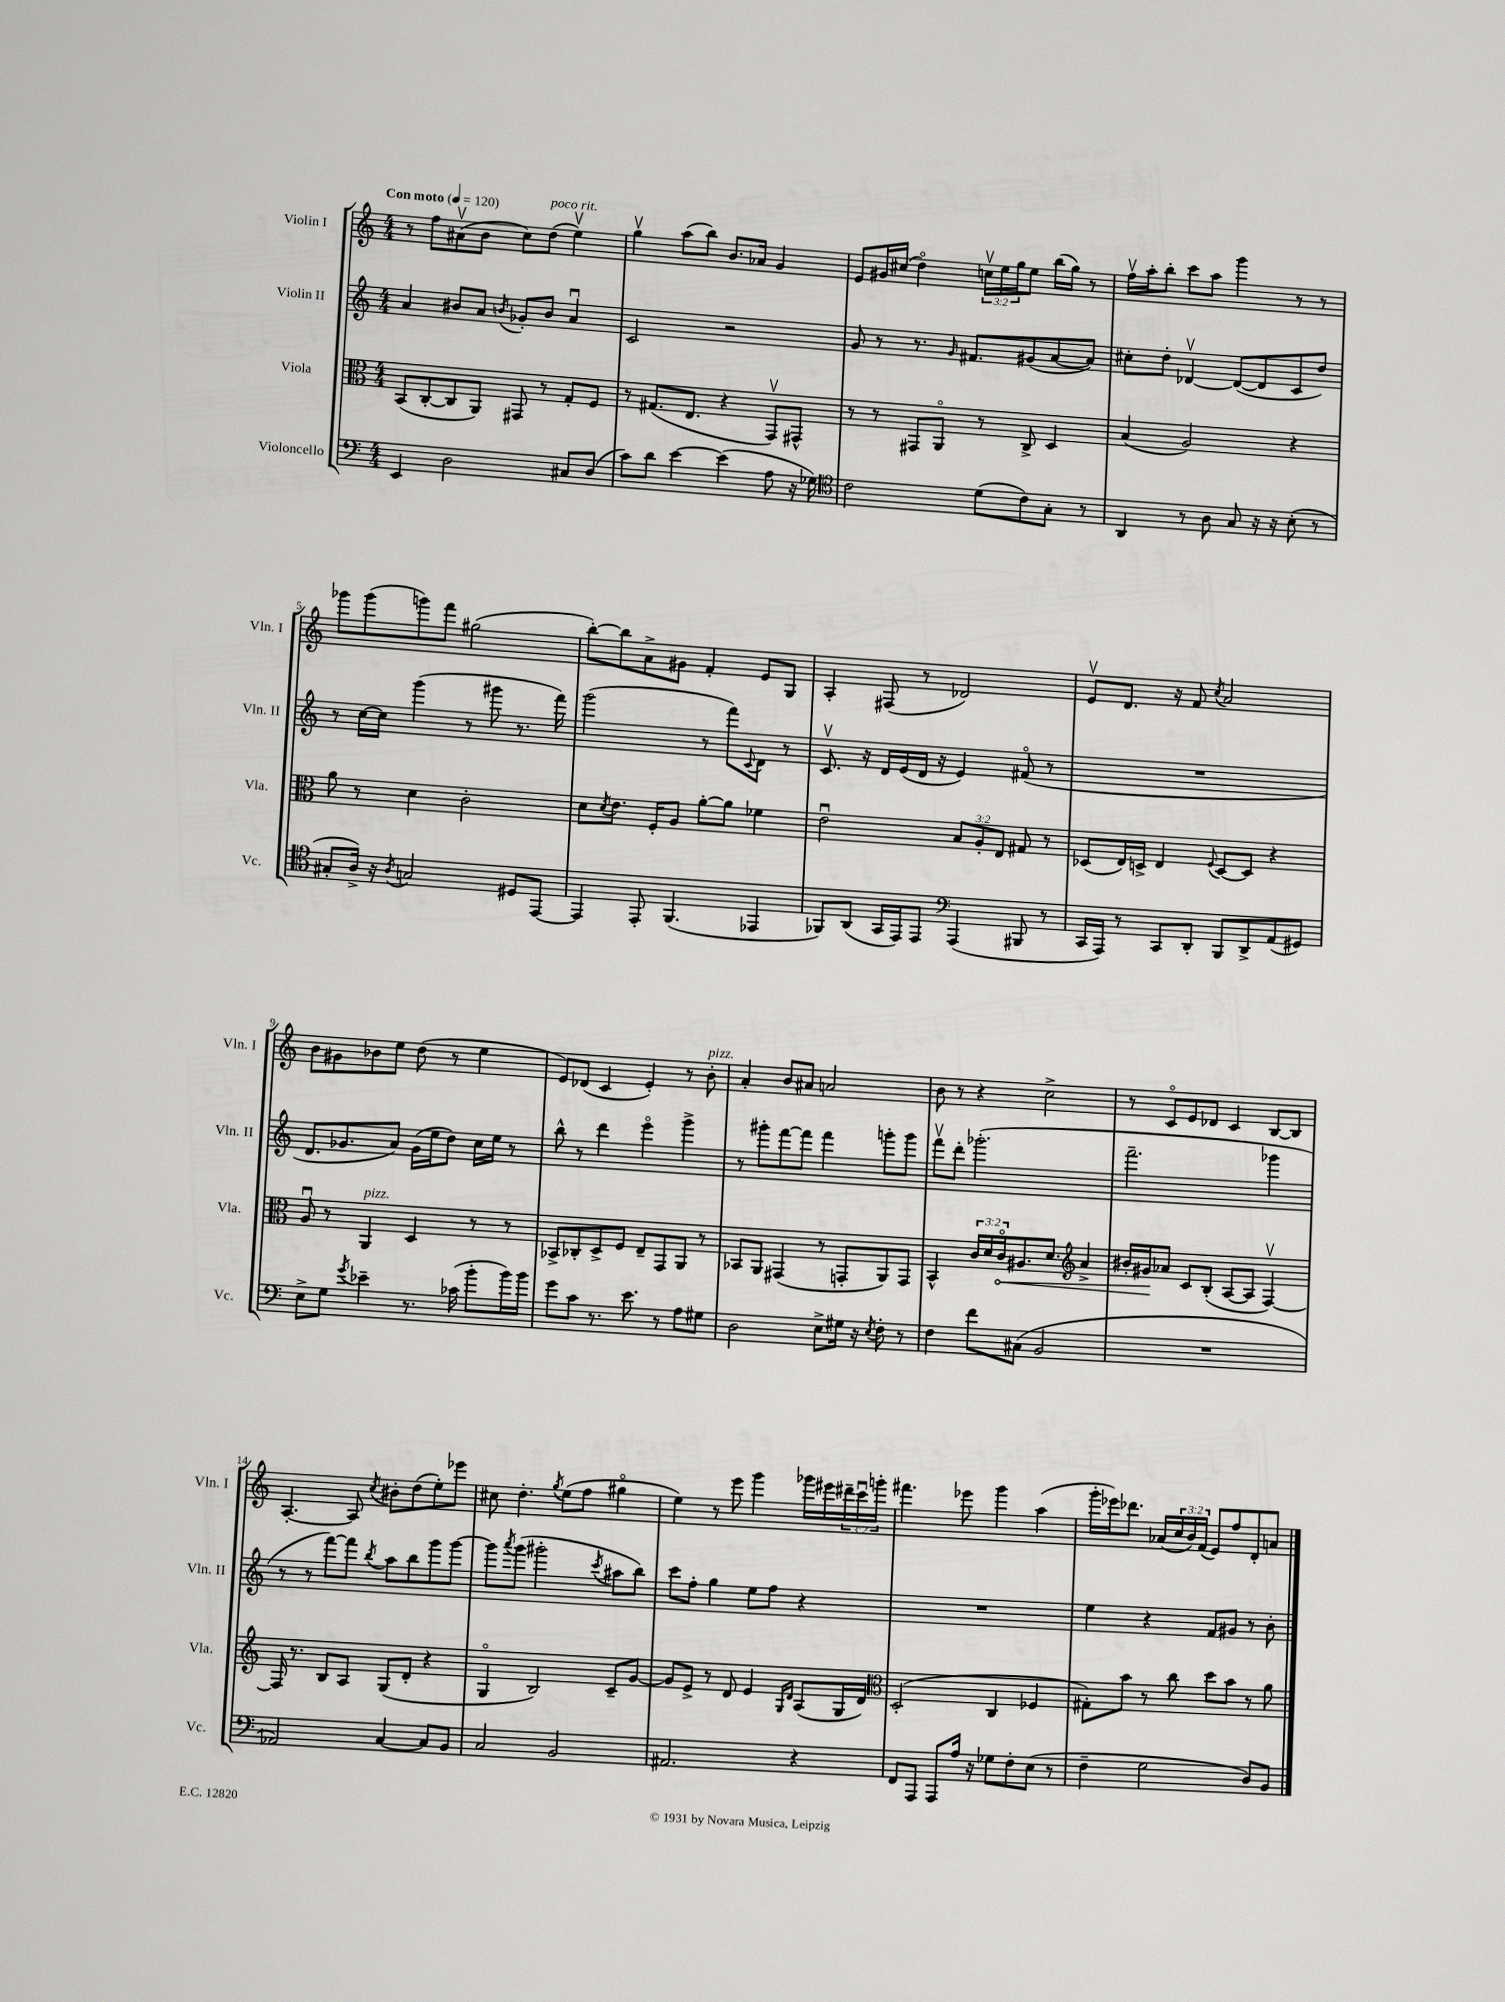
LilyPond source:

<<
\new StaffGroup <<
\new Staff = "s0" \with { instrumentName = "Violin I" shortInstrumentName = "Vln. I" } {
    \clef treble \key c \major \numericTimeSignature \time 4/4 \override Staff.TupletNumber.text = #tuplet-number::calc-fraction-text \tempo "Con moto" 4 = 120
    r8 f''8 ais'8\upbow( b'8 c''8) d''8^\markup { \italic "poco rit." }( e''4\upbow) |
    g''4\upbow a''8( b''8) b'8. aes'16 g'4 |
    e'8 gis'16 cis''16( d''4\flageolet) \tuplet 3/2 { c''16\upbow e''16 g''16 } e''8 b''16( g''16) r8 |
    f''16\upbow a''16-. b''8-. c'''8 a''8 g'''4 r8 r8 |
    ges'''8 ges'''8( g'''8) f'''8 gis''2( |
    b''8~-.) b''8 a'8-> gis'8 f'4-. e'8 g8 |
    a4-. fis8( r8 des'2) |
    e'8\upbow d'8. r16 f'8 \acciaccatura { c''8 } a'2 |
    b'8 gis'8 bes'8 e''8 d''8( r8 e''4 |
    e'8) des'8( c'4 e'4-.) r8 b'8-.^\markup { \italic "pizz." } |
    a'4-. b'8 ais'8 a'2 |
    b'8 r8 r4 c''2-> |
    r8 c'8\flageolet e'8 des'8 c'4 b8~ b8 |
    a4.~-. a8 \acciaccatura { c''8 } bis'8-. d''8( e''8-.) ees'''8 |
    cis''8 d''4.-. \acciaccatura { g''8 } e''8( f''8 gis''4\flageolet |
    e''4) r8 e'''8 g'''4 ges'''16 eis'''16 \tuplet 3/2 { dis'''16-- c'''16\downbow g'''16-. } |
    fis'''4. ees'''8 g'''4 a''4( |
    g'''16-. ees'''16) des'''8. aes'16( \tuplet 3/2 { c''16 b'16) f'16( } e'8) f''8 d'8-. a'8 \bar "|." |
}
\new Staff = "s1" \with { instrumentName = "Violin II" shortInstrumentName = "Vln. II" } {
    \clef treble \key c \major \numericTimeSignature \time 4/4
    a'4 bis'8 a'8 \acciaccatura { b'8 } ges'8-. b'8 a'4\downbow |
    c'2 r2 |
    g'8 r8 r8. \grace { g'16 } fis'8. gis'8( a'8~ a'8) |
    cis''8-. d''8-. des'4~\upbow des'8~( des'8 c'8 d''8) |
    r8 c''16~ c''16 g'''4( r8 gis'''8 r8. f'''16) |
    g'''2( r8 f'''8) \appoggiatura { c'8 } d'8 r8 |
    c'8.\upbow r16 d'16 e'16( d'16 r16 e'4) fis'8\flageolet( r8 |
    R1 |
    d'8. ges'8. a'8) ges'16( e''16 d''8) c''16 e''16 r8 |
    b''8-^ r8 d'''4 e'''4\flageolet g'''4-> |
    r8 gis'''8-. f'''8~ f'''8 f'''4 g'''8-. g'''8 |
    f'''8\upbow d'''8-. ges'''2.-.( |
    f'''2.-- ges'''4 |
    r8 r8 f'''8~) f'''8 \acciaccatura { b''8 } a''8 b''8 g'''8 g'''8~ |
    g'''8 \acciaccatura { a'''8 } g'''8( gis'''2-. \acciaccatura { c'''8 } ais''8 b''8) |
    c'''8 f''8-. g''4 e''8 f''8 r4 |
    R1 |
    e''4 r4 f'8 gis'8 r8 b'8-. \bar "|." |
}
\new Staff = "s2" \with { instrumentName = "Viola" shortInstrumentName = "Vla." } {
    \clef alto \key c \major \numericTimeSignature \time 4/4 \override Staff.TupletNumber.text = #tuplet-number::calc-fraction-text
    b,8( c8~-. c8 a,8) gis,8 r8 g8-. f8 |
    r8 gis8.( e8. r4 g,8\upbow) gis,8-^ |
    r8 r8 gis,8 a,8\flageolet r8 c8-> d4 |
    b4( a2) r4 |
    a'8 r8 d'4 c'2-. |
    d'8 \acciaccatura { d'8 } e'8. f16-. a8 a'8~-. a'8 fes'4 |
    e'2\downbow \tuplet 3/2 { b8 a8-. e8 } gis8 r8 |
    des8( e16) d16-> e4 \appoggiatura { f8 } d8~ d8 r4 |
    a8\downbow r8 a,4^\markup { \italic "pizz." } d4 r8 r8 |
    bes,8-> ces8-. d8-> f8 e8-- g,8 a,8 r8 |
    bes,8 a,8 gis,4( r8 g,8-. a,8) g,8 |
    b,4-^ \tuplet 3/2 { c'16 d'16 \once \override Hairpin.circled-tip = ##t c'16\flageolet\< } ais8. d'8. \clef treble a'4-> |
    bis'16-. gis'16\! aes'8 c'8 b8-.( a8~ a8 f4~\upbow) |
    f16 r8. b8 a8 g8( d'8-. r4 |
    g4\flageolet b2) c'8-- g'8~ |
    g'8 e'8-> r8 d'8 e'4 \grace { g16 d'16 } a8( g16 d'16) |
    \clef alto d2-.( c4 fes4 |
    gis8-.) b'8 r8 c''8 d''8 b'8 r8 a'8 \bar "|." |
}
\new Staff = "s3" \with { instrumentName = "Violoncello" shortInstrumentName = "Vc." } {
    \clef bass \key c \major \numericTimeSignature \time 4/4
    e,4 d2 cis8 d8( |
    c'8) d'8 e'4~ e'4( a8 r16 ges16) |
    \clef tenor c'2 d'8( c'8) g8-. r8 |
    a,4 r8 a8 g8 r16 r16 b8-.( r8 |
    gis8-. a16->) r16 \acciaccatura { a8 } g2 dis8 e,8~ |
    e,4 e,8-. f,4.( ees,4 |
    fes,8) a,8( g,16 e,16) e,8 \clef bass a,,4( bis,,8 r8 |
    c,16 a,,16) r8 c,8 d,8-. b,,8 d,8-> a,8( gis,8) |
    e8-> g8 \acciaccatura { g'8 } ees'4-- r8. ces'16( b'8-. b'16) b'16 |
    g'8 c'8 r8. e'8. r8 a8 gis8 |
    d2 e8-> gis16 r16 \acciaccatura { e8 } f8-. r8 |
    f4 f'8 cis8( b,2 |
    R1 |
    aes,2) c4~ c8 b,8 |
    c2 b,2 |
    ais,2. r4 |
    f,8 a,,8 a,,8 a16 r16 ges8 f8-. e8( r8 |
    f4-- g2 d8) b,8 \bar "|." |
}
>>
>>
